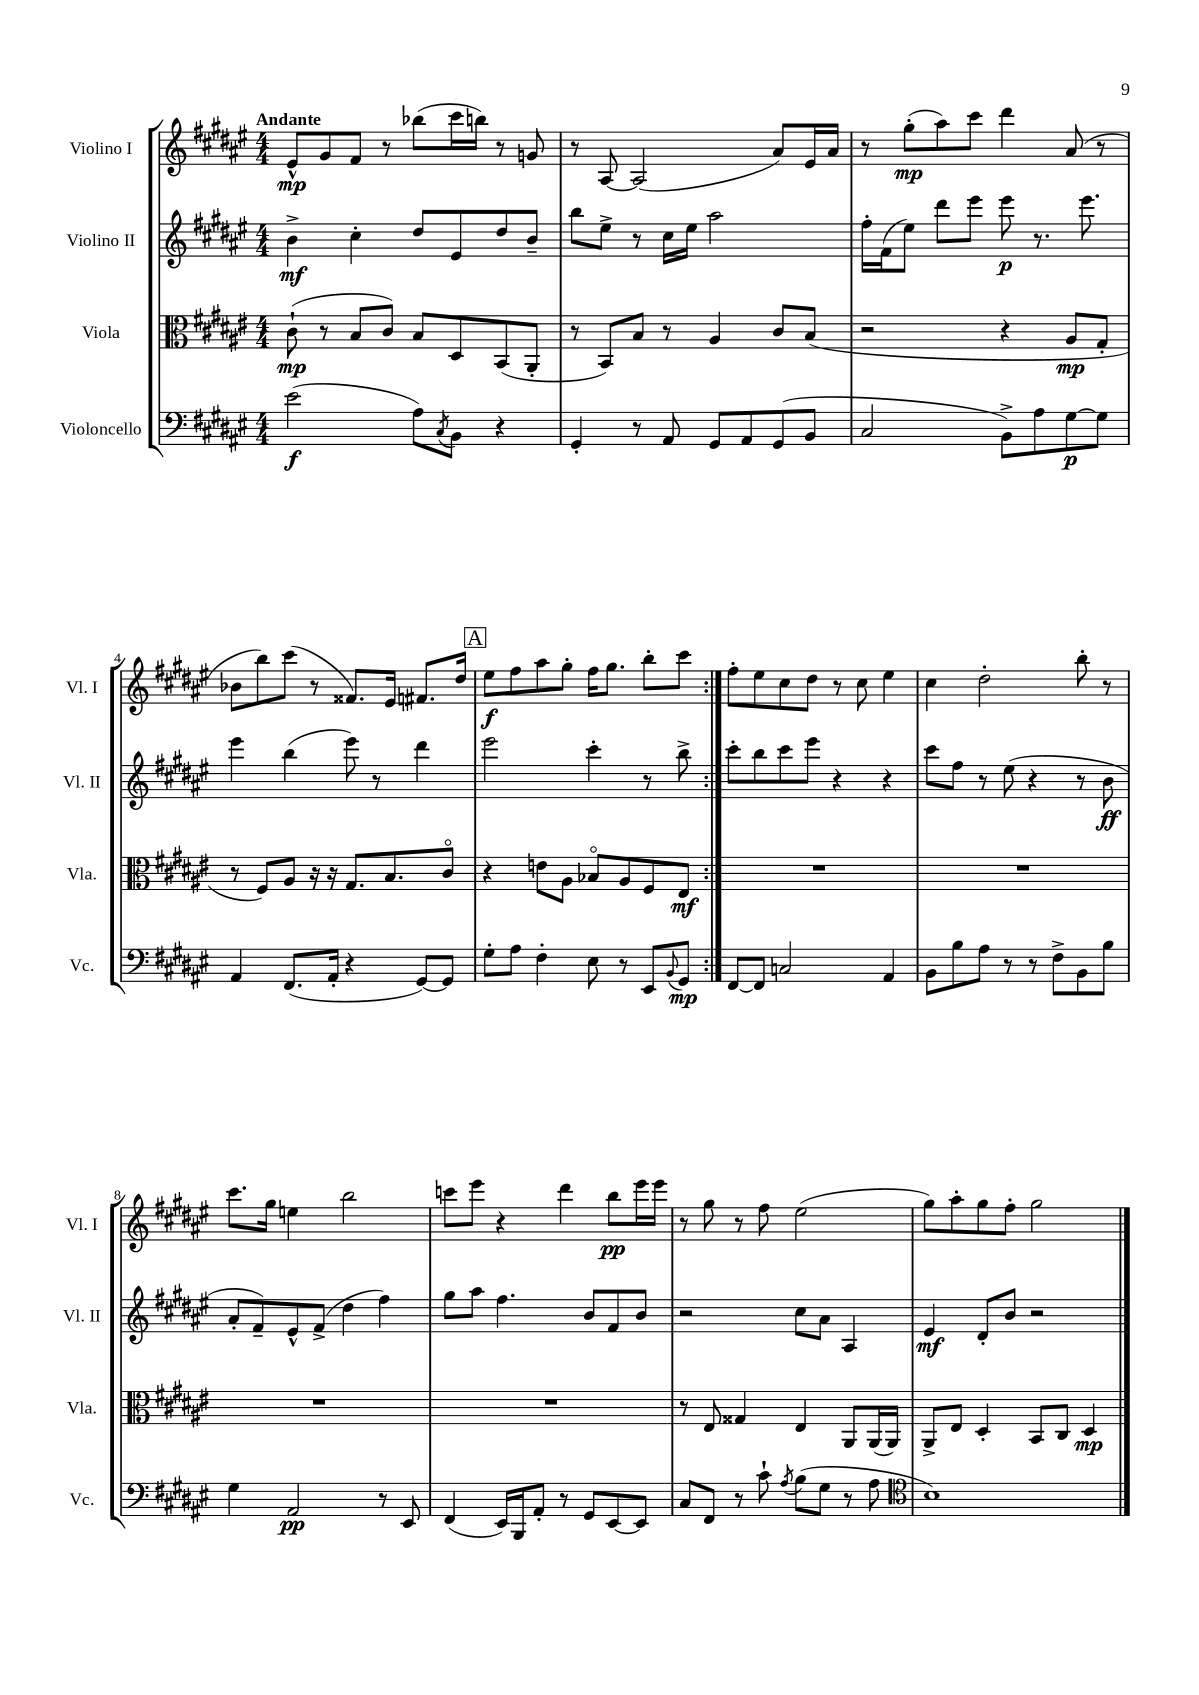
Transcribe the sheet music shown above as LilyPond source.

<<
\new StaffGroup <<
\new Staff = "s0" \with { instrumentName = "Violino I" shortInstrumentName = "Vl. I" } {
    \clef treble \key fis \major \numericTimeSignature \time 4/4 \tempo "Andante"
    \repeat volta 2 { eis'8-^\mp gis'8 fis'8 r8 bes''8( cis'''16 b''16) r8 g'8 |
    r8 ais8~ ais2( ais'8) eis'16 ais'16 |
    r8 gis''8-.\mp( ais''8) cis'''8 dis'''4 ais'8( r8 |
    bes'8 b''8) cis'''8( r8 fisis'8.) eis'16 fis'8. dis''16 |
    \mark \markup { \box "A" } eis''8\f fis''8 ais''8 gis''8-. fis''16 gis''8. b''8-. cis'''8 | }
    fis''8-. eis''8 cis''8 dis''8 r8 cis''8 eis''4 |
    cis''4 dis''2-. b''8-. r8 |
    cis'''8. gis''16 e''4 b''2 |
    c'''8 eis'''8 r4 dis'''4 b''8\pp eis'''16 eis'''16 |
    r8 gis''8 r8 fis''8 eis''2( |
    gis''8) ais''8-. gis''8 fis''8-. gis''2 \bar "|." |
}
\new Staff = "s1" \with { instrumentName = "Violino II" shortInstrumentName = "Vl. II" } {
    \clef treble \key fis \major \numericTimeSignature \time 4/4
    \repeat volta 2 { b'4->\mf cis''4-. dis''8 eis'8 dis''8 b'8-- |
    b''8 eis''8-> r8 cis''16 eis''16 ais''2 |
    fis''16-. fis'16( eis''8) dis'''8 eis'''8 eis'''8\p r8. eis'''8. |
    eis'''4 b''4( eis'''8) r8 dis'''4 |
    \mark \markup { \box "A" } eis'''2 cis'''4-. r8 b''8-> | }
    cis'''8-. b''8 cis'''8 eis'''8 r4 r4 |
    cis'''8 fis''8 r8 eis''8( r4 r8 b'8\ff |
    ais'8-. fis'8--) eis'8-^ fis'8->( dis''4 fis''4) |
    gis''8 ais''8 fis''4. b'8 fis'8 b'8 |
    r2 cis''8 ais'8 ais4 |
    eis'4\mf dis'8-. b'8 r2 \bar "|." |
}
\new Staff = "s2" \with { instrumentName = "Viola" shortInstrumentName = "Vla." } {
    \clef alto \key fis \major \numericTimeSignature \time 4/4
    \repeat volta 2 { cis'8-!\mp( r8 b8 cis'8) b8 dis8 b,8( ais,8-. |
    r8 b,8) b8 r8 ais4 cis'8 b8( |
    r2 r4 ais8\mp gis8-. |
    r8 fis8) ais8 r16 r16 gis8. b8. cis'8\flageolet |
    \mark \markup { \box "A" } r4 e'8 ais8 bes8\flageolet ais8 fis8 eis8\mf | }
    R1 |
    R1 |
    R1 |
    R1 |
    r8 eis8 gisis4 eis4 ais,8 ais,16( ais,16) |
    ais,8-> eis8 dis4-. b,8 cis8 dis4\mp \bar "|." |
}
\new Staff = "s3" \with { instrumentName = "Violoncello" shortInstrumentName = "Vc." } {
    \clef bass \key fis \major \numericTimeSignature \time 4/4
    \repeat volta 2 { eis'2\f( ais8) \acciaccatura { cis8 } b,8 r4 |
    gis,4-. r8 ais,8 gis,8 ais,8 gis,8( b,8 |
    cis2 b,8->) ais8 gis8~\p gis8 |
    ais,4 fis,8.( ais,16-. r4 gis,8~) gis,8 |
    \mark \markup { \box "A" } gis8-. ais8 fis4-. eis8 r8 eis,8 \appoggiatura { b,8 } gis,8\mp | }
    fis,8~ fis,8 c2 ais,4 |
    b,8 b8 ais8 r8 r8 fis8-> b,8 b8 |
    gis4 ais,2\pp r8 eis,8 |
    fis,4( eis,16) b,,16 ais,8-. r8 gis,8 eis,8~ eis,8 |
    cis8 fis,8 r8 cis'8-! \acciaccatura { ais8 } b8( gis8 r8 ais8 |
    \clef tenor b1) \bar "|." |
}
>>
>>
